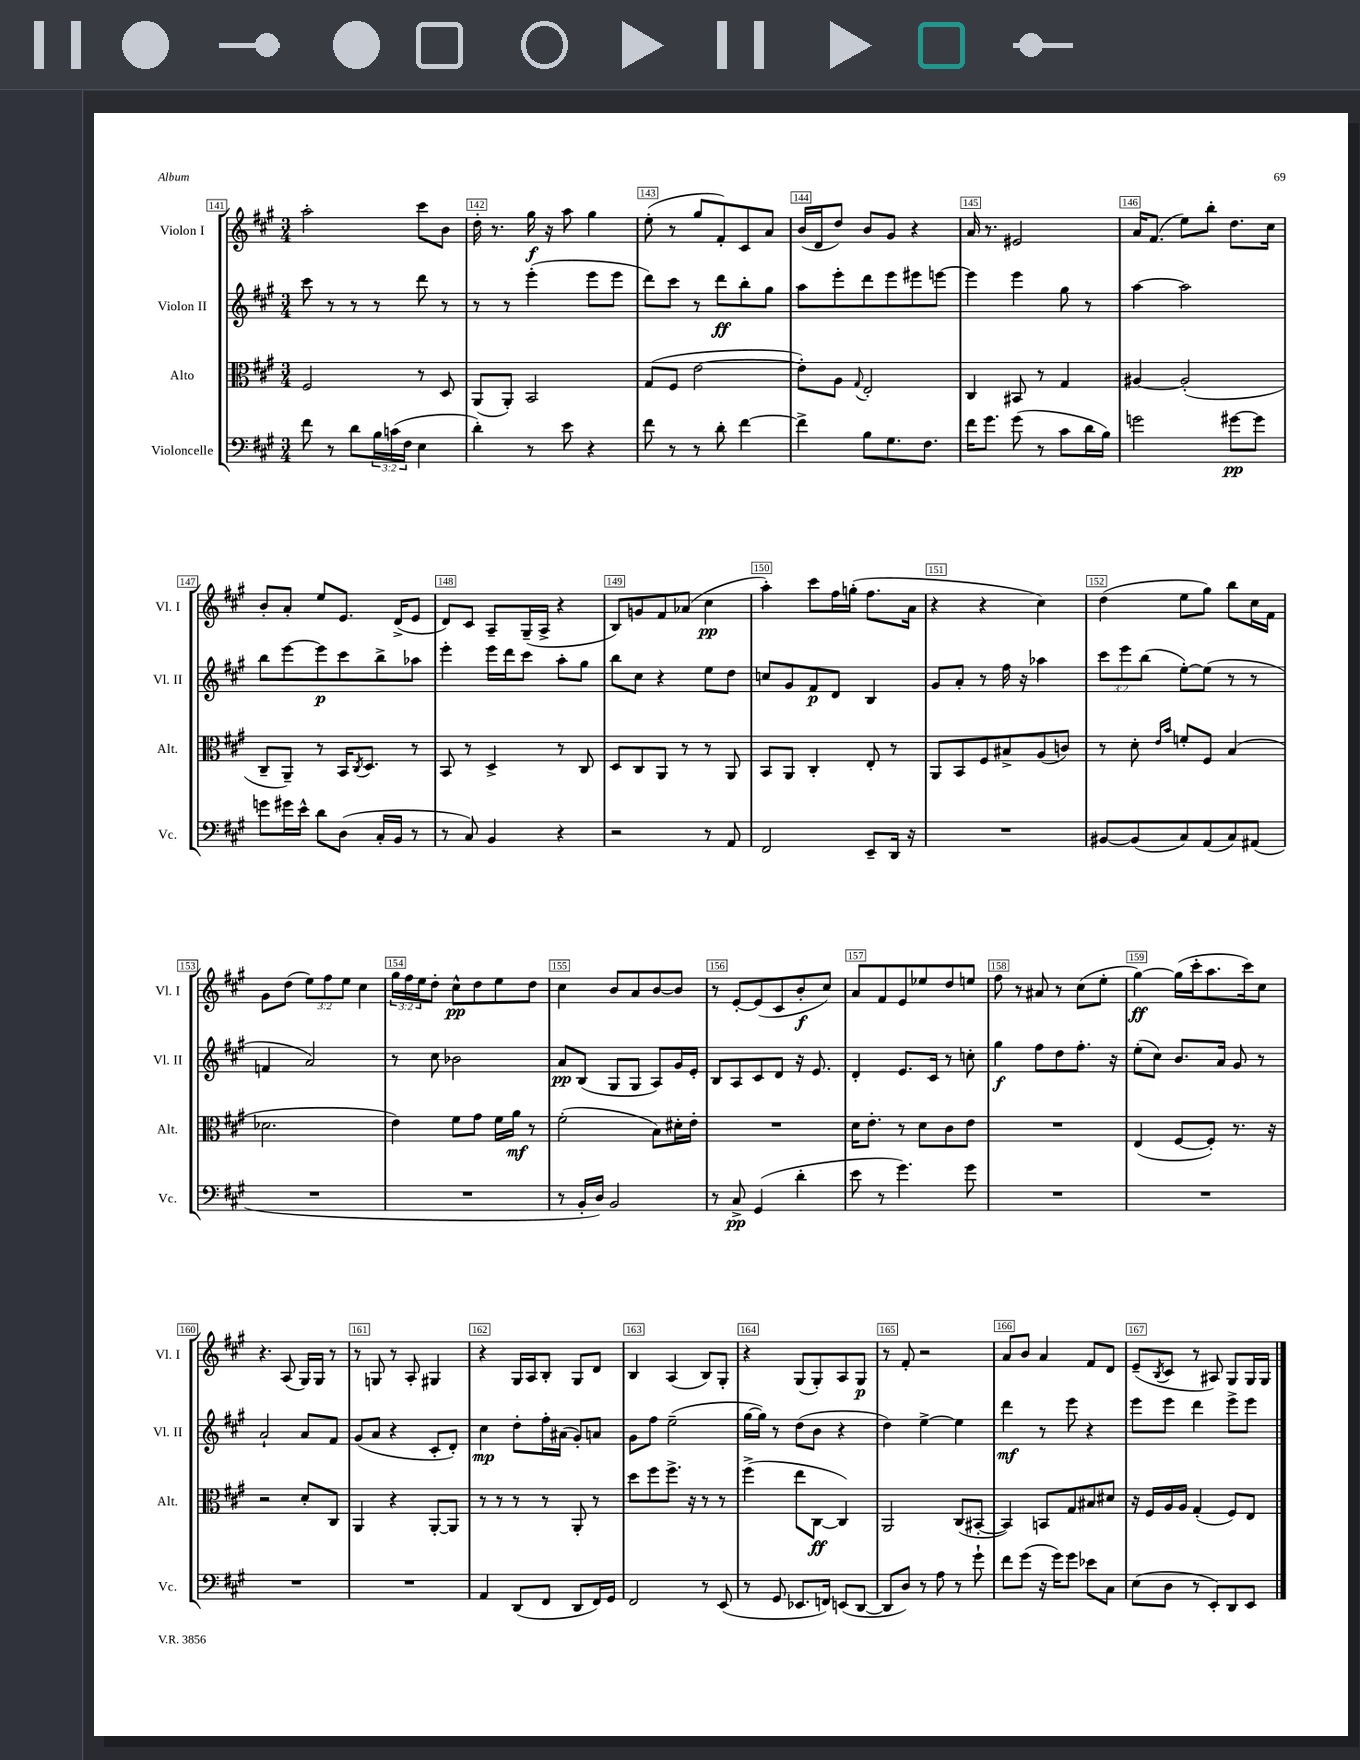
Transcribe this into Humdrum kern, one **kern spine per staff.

**kern	**dynam	**kern	**dynam	**kern	**dynam	**kern	**dynam
*part4	*part4	*part3	*part3	*part2	*part2	*part1	*part1
*staff4	*staff4	*staff3	*staff3	*staff2	*staff2	*staff1	*staff1
*I"Violoncelle	*	*I"Alto	*	*I"Violon II	*	*I"Violon I	*
*I'Vc.	*	*I'Alt.	*	*I'Vl. II	*	*I'Vl. I	*
*clefF4	*	*clefC3	*	*clefG2	*	*clefG2	*
*k[f#c#g#]	*	*k[f#c#g#]	*	*k[f#c#g#]	*	*k[f#c#g#]	*
*M3/4	*	*M3/4	*	*M3/4	*	*M3/4	*
=141	=141	=141	=141	=141	=141	=141	=141
8f#\	.	2F#/	.	8ccc#\	.	2aa'\	.
8r	.	.	.	8r	.	.	.
8d\L	.	.	.	8r	.	.	.
24B\L	.	.	.	8r	.	.	.
(24cn\	.	.	.	.	.	.	.
24F#\JJ	.	.	.	.	.	.	.
4E\	.	8r	.	8ddd\	.	8ccc#\L	.
.	.	8D/	.	8r	.	8b\J	.
=142	=142	=142	=142	=142	=142	=142	=142
4d'\)	.	(8AA/L	.	8r	.	16dd'\	.
.	.	.	.	.	.	8.r	.
.	.	8AA'/J)	.	8r	.	.	.
8r	.	2BB/	.	(4eee'\	.	16gg#\	f
.	.	.	.	.	.	16r	.
8e\	.	.	.	.	.	8aa\	.
4r	.	.	.	8eee\L	.	4gg#\	.
.	.	.	.	8eee\J	.	.	.
=143	=143	=143	=143	=143	=143	=143	=143
8f#\	.	(8G#/L	.	8ddd\L)	.	(8ee'\	.
8r	.	8F#/J	.	8ccc#\J	.	8r	.
8r	.	[2e\	.	8r	.	8gg#/L	.
8d'\	.	.	.	8ddd\L	ff	8f#'/)	.
[4f#\	.	.	.	8bb'\	.	8c#/	.
.	.	.	.	8gg#\J	.	8a/J	.
=144	=144	=144	=144	=144	=144	=144	=144
4f#^\]	.	8e'\L])	.	8aa\L	.	(16b/LL	.
.	.	.	.	.	.	16d/J	.
.	.	8A\J	.	8eee'\	.	8dd/J)	.
.	.	8qqG#/	.	.	.	.	.
8B\L	.	2E'/	.	8ddd\	.	8b/L	.
8.G#\	.	.	.	8eee\	.	8g#/J	.
.	.	.	.	8eee#X\	.	4r	.
8.F#\J	.	.	.	.	.	.	.
.	.	.	.	[8eeen\J	.	.	.
=145	=145	=145	=145	=145	=145	=145	=145
16f#\KL	.	4C#/	.	4eee\]	.	16a/	.
8.g#\J	.	.	.	.	.	8.r	.
(8g#\	.	8BB#X/	.	4eee\	.	2e#X/	.
8r	.	8r	.	.	.	.	.
8c#\L	.	4G#/	.	8gg#\	.	.	.
16d\L	.	.	.	8r	.	.	.
16B\JJ)	.	.	.	.	.	.	.
=146	=146	=146	=146	=146	=146	=146	=146
2gn\	.	[4A#X/	.	[4aa\	.	16a/KL	.
.	.	.	.	.	.	(8.f#/J	.
.	.	(2A#'/]	.	2aa\]	.	8ee\L)	.
.	.	.	.	.	.	8bb'\J	.
[8g#X\L	pp	.	.	.	.	8.dd\L	.
8g#\J]	.	.	.	.	.	.	.
.	.	.	.	.	.	16cc#\Jk	.
!!LO:LB:g=z
=147	=147	=147	=147	=147	=147	=147	=147
8gn\L	.	8C#~/L	.	8bb\L	.	8b'/L	.
16g#X\L	.	8AA~/J)	.	[8eee\	.	8a'/J	.
16e^^\JJ	.	.	.	.	.	.	.
8d\L	.	8r	.	8eee\]	p	8ee/L	.
(8D\J	.	16BB/KL	.	8ccc#\	.	8.e/J	.
.	.	8qC#/	.	.	.	.	.
.	.	8.D/J	.	.	.	.	.
16C#'/LL	.	.	.	8bb^\	.	.	.
16BB/JJ	.	.	.	.	.	(16d^/KL	.
8r	.	8r	.	8aa-X\J	.	8e/J	.
=148	=148	=148	=148	=148	=148	=148	=148
8r	.	8BB/	.	4eee'\	.	8d/L)	.
8C#/)	.	8r	.	.	.	8c#/J	.
4BB/	.	4D^/	.	16eee\LL	.	8A~/L	.
.	.	.	.	16ddd\J	.	.	.
.	.	.	.	8ccc#\J	.	(16G#~/L	.
.	.	.	.	.	.	16A^/JJ	.
4r	.	8r	.	8aa'\L	.	4r	.
.	.	8C#/	.	8gg#\J	.	.	.
=149	=149	=149	=149	=149	=149	=149	=149
2r	.	8D/L	.	8bb\L	.	8B/L)	.
.	.	8C#/	.	8cc#\J	.	8gn/	.
.	.	8AA/J	.	4r	.	8f#/	.
.	.	8r	.	.	.	(8a-X/J	.
8r	.	8r	.	8ee\L	.	4cc#\	pp
8AA/	.	8AA/	.	8dd\J	.	.	.
=150	=150	=150	=150	=150	=150	=150	=150
2FF#/	.	8BB/L	.	8ccn/L	.	4aa'\)	.
.	.	8AA/J	.	8g#/	.	.	.
.	.	4C#'/	.	8f#/	p	8ccc#\L	.
.	.	.	.	8d/J	.	16ff#\L	.
.	.	.	.	.	.	(16ggn'\JJ	.
8EE~/L	.	8E'/	.	4B/	.	8.ff#\L	.
16DD/Jk	.	8r	.	.	.	.	.
16r	.	.	.	.	.	16a\Jk	.
=151	=151	=151	=151	=151	=151	=151	=151
2.r	.	8AA/L	.	8g#/L	.	4r	.
.	.	8BB/	.	8a'/J	.	.	.
.	.	8F#/	.	8r	.	4r	.
.	.	8B#X^/	.	16ff#\	.	.	.
.	.	.	.	16r	.	.	.
.	.	(8A/	.	4aa-X\	.	4cc#\)	.
.	.	8cn/J)	.	.	.	.	.
=152	=152	=152	=152	=152	=152	=152	=152
[8BB#X/L	.	8r	.	12ccc#\L	.	(4dd\	.
.	.	.	.	12eee\	.	.	.
(8BB#/]	.	8d'\	.	.	.	.	.
.	.	.	.	(12bb\J	.	.	.
.	.	16qqe/LL	.	.	.	.	.
.	.	16qqb/JJ	.	.	.	.	.
8C#/)	.	8fn'/L	.	[8ee'\L)	.	8ee\L	.
(8AA/	.	8F#/J	.	(8ee\J]	.	8gg#\J)	.
8C#/)	.	(4B/	.	8r	.	8bb\L	.
(8AA#X/J	.	.	.	8r	.	16cc#\L	.
.	.	.	.	.	.	16f#\JJ	.
!!LO:LB:g=z
=153	=153	=153	=153	=153	=153	=153	=153
2.r	.	2.d-X\	.	4fn/	.	8g#\L	.
.	.	.	.	.	.	(8dd\J	.
.	.	.	.	2a/)	.	12ee\L)	.
.	.	.	.	.	.	12ff#\	.
.	.	.	.	.	.	12ee\J	.
.	.	.	.	.	.	4cc#\	.
=154	=154	=154	=154	=154	=154	=154	=154
2.r	.	4e\)	.	8r	.	24gg#\LL	.
.	.	.	.	.	.	24ff#\	.
.	.	.	.	.	.	24ee\J	.
.	.	.	.	8cc#\	.	8dd'\J	.
.	.	8f#\L	.	2b-X\	.	8cc#^^\L	pp
.	.	8g#\J	.	.	.	8dd\	.
.	.	16f#\LL	.	.	.	8ee\	.
.	.	16a\JJ	mf	.	.	.	.
.	.	8r	.	.	.	8dd\J	.
=155	=155	=155	=155	=155	=155	=155	=155
8r	.	(2f#'\	.	8a/L	pp	4cc#\	.
16BB'/LL	.	.	.	(8B/J	.	.	.
16D/JJ)	.	.	.	.	.	.	.
2BB/	.	.	.	8G#/L	.	8b/L	.
.	.	.	.	8G#/J	.	8a/	.
.	.	8B\L)	.	8A/L)	.	[8b/	.
.	.	16d#X'\L	.	16g#/L	.	8b/J]	.
.	.	16e'\JJ	.	16e'/JJ	.	.	.
=156	=156	=156	=156	=156	=156	=156	=156
8r	.	2.r	.	8B/L	.	8r	.
8C#^/	pp	.	.	8A/	.	[8e'/L	.
(4GG#/	.	.	.	8c#/	.	(8e/]	.
.	.	.	.	8d/J	.	8c#/	.
4d'\	.	.	.	16r	.	8b'/	f
.	.	.	.	8.e/	.	.	.
.	.	.	.	.	.	8cc#/J)	.
=157	=157	=157	=157	=157	=157	=157	=157
8e\	.	16d\KL	.	4d'/	.	8a/L	.
.	.	8.e'\J	.	.	.	.	.
8r	.	.	.	.	.	8f#/	.
4.g#\)	.	8r	.	8.e/L	.	8e/	.
.	.	8d\L	.	.	.	8ee-X/	.
.	.	.	.	16c#/Jk	.	.	.
.	.	8c#\	.	8r	.	8dd/	.
8g#\	.	8e\J	.	8ccn'\	.	8een/J	.
=158	=158	=158	=158	=158	=158	=158	=158
2.r	.	2.r	.	4gg#\	f	8ff#\	.
.	.	.	.	.	.	8r	.
.	.	.	.	8ff#\L	.	8a#X/	.
.	.	.	.	8dd\	.	8r	.
.	.	.	.	8.ff#'\J	.	(8cc#\L	.
.	.	.	.	.	.	8ee'\J	.
.	.	.	.	16r	.	.	.
=159	=159	=159	=159	=159	=159	=159	=159
2.r	.	(4E/	.	(8ee'\L	.	[4gg#\)	ff
.	.	.	.	8cc#\J)	.	.	.
.	.	[8F#/L	.	8.b/L	.	(16gg#\LL]	.
.	.	.	.	.	.	16ccc#'\J	.
.	.	8F#'/J])	.	.	.	8.aa\	.
.	.	.	.	16a/Jk	.	.	.
.	.	8.r	.	8g#/	.	.	.
.	.	.	.	.	.	16ccc#\k)	.
.	.	.	.	8r	.	8cc#\J	.
.	.	16r	.	.	.	.	.
!!LO:LB:g=z
=160	=160	=160	=160	=160	=160	=160	=160
2.r	.	2r	.	2a`/	.	4.r	.
.	.	.	.	.	.	(8A/	.
.	.	8d'/L	.	8a/L	.	16G#/LL)	.
.	.	.	.	.	.	16G#/JJ	.
.	.	8C#/J	.	8f#/J	.	8r	.
=161	=161	=161	=161	=161	=161	=161	=161
2.r	.	4AA/	.	(8g#/L	.	8r	.
.	.	.	.	8a/J	.	8Gn/	.
.	.	4r	.	4r	.	8r	.
.	.	.	.	.	.	8A'/	.
.	.	[8AA'/L	.	8c#'/L	.	4G#X/	.
.	.	8AA/J]	.	8d'/J)	.	.	.
=162	=162	=162	=162	=162	=162	=162	=162
4AA/	.	8r	.	4cc#\	mp	4r	.
.	.	8r	.	.	.	.	.
(8DD/L	.	8r	.	8dd'\L	.	16G#/LL	.
.	.	.	.	.	.	16A/J	.
8FF#/J	.	8r	.	16ff#'\L	.	8B'/J	.
.	.	.	.	(16a#X\JJ	.	.	.
8DD/L	.	8AA'/	.	8g#'/L)	.	8G#/L	.
16FF#/L)	.	8r	.	8an/J	.	8d/J	.
16GG#/JJ	.	.	.	.	.	.	.
=163	=163	=163	=163	=163	=163	=163	=163
2FF#/	.	8dd\L	.	8g#\L	.	4B/	.
.	.	8ff#\	.	8ff#\J	.	.	.
.	.	8.ff#^\J	.	(2ee~\	.	(4A/	.
.	.	16r	.	.	.	.	.
8r	.	8r	.	.	.	8B/L)	.
(8EE/	.	8r	.	.	.	8G#'/J	.
=164	=164	=164	=164	=164	=164	=164	=164
8r	.	(4ff#^\	.	[16gg#\LL	.	4r	.
.	.	.	.	16gg#\JJ])	.	.	.
8GG#/	.	.	.	8r	.	.	.
8.EE-X/L	.	8ee\L	.	(8dd\L	.	(8G#/L	.
.	.	[8C#\J	ff	8b\J	.	8G#'/)	.
16FFn/Jk)	.	.	.	.	.	.	.
(8EEn/L	.	4C#/])	.	4r	.	8A/	.
[8DD/J	.	.	.	.	.	8G#/J	p
=165	=165	=165	=165	=165	=165	=165	=165
8DD/L]	.	2AA/	.	4dd\)	.	8r	.
8D/J)	.	.	.	.	.	8f#'/	.
8r	.	.	.	[4ee^\	.	2r	.
8A\	.	.	.	.	.	.	.
8r	.	(8C#/L	.	4ee\]	.	.	.
8g#`\	.	[8BB#X'/J	.	.	.	.	.
=166	=166	=166	=166	=166	=166	=166	=166
8f#\L	.	4BB#/])	.	4ddd\	mf	8a/L	.
(8g#\J	.	.	.	.	.	8b/J	.
16r	.	8BBn/L	.	8r	.	4a/	.
16g#\KL)	.	.	.	.	.	.	.
8g#\J	.	8G#/	.	8eee\	.	.	.
8e-X\L	.	8B#X/	.	4r	.	8f#/L	.
8C#\J	.	8d#X/J	.	.	.	8d/J	.
=167	=167	=167	=167	=167	=167	=167	=167
(8E\L	.	16r	.	8eee\L	.	(8e~/L	.
.	.	16F#/LL	.	.	.	.	.
.	.	.	.	.	.	8qB/	.
8D\J	.	16A/	.	8eee\J	.	8c#/J	.
.	.	16A/JJ	.	.	.	.	.
8r	.	(4G#'/	.	4ddd\	.	8r	.
8EE'/L)	.	.	.	.	.	8A#X/)	.
8DD/	.	8F#/L)	.	8eee^\L	.	8G#/L	.
8EE/J	.	8E/J	.	8eee\J	.	16G#/L	.
.	.	.	.	.	.	16G#/JJ	.
==	==	==	==	==	==	==	==
*-	*-	*-	*-	*-	*-	*-	*-
